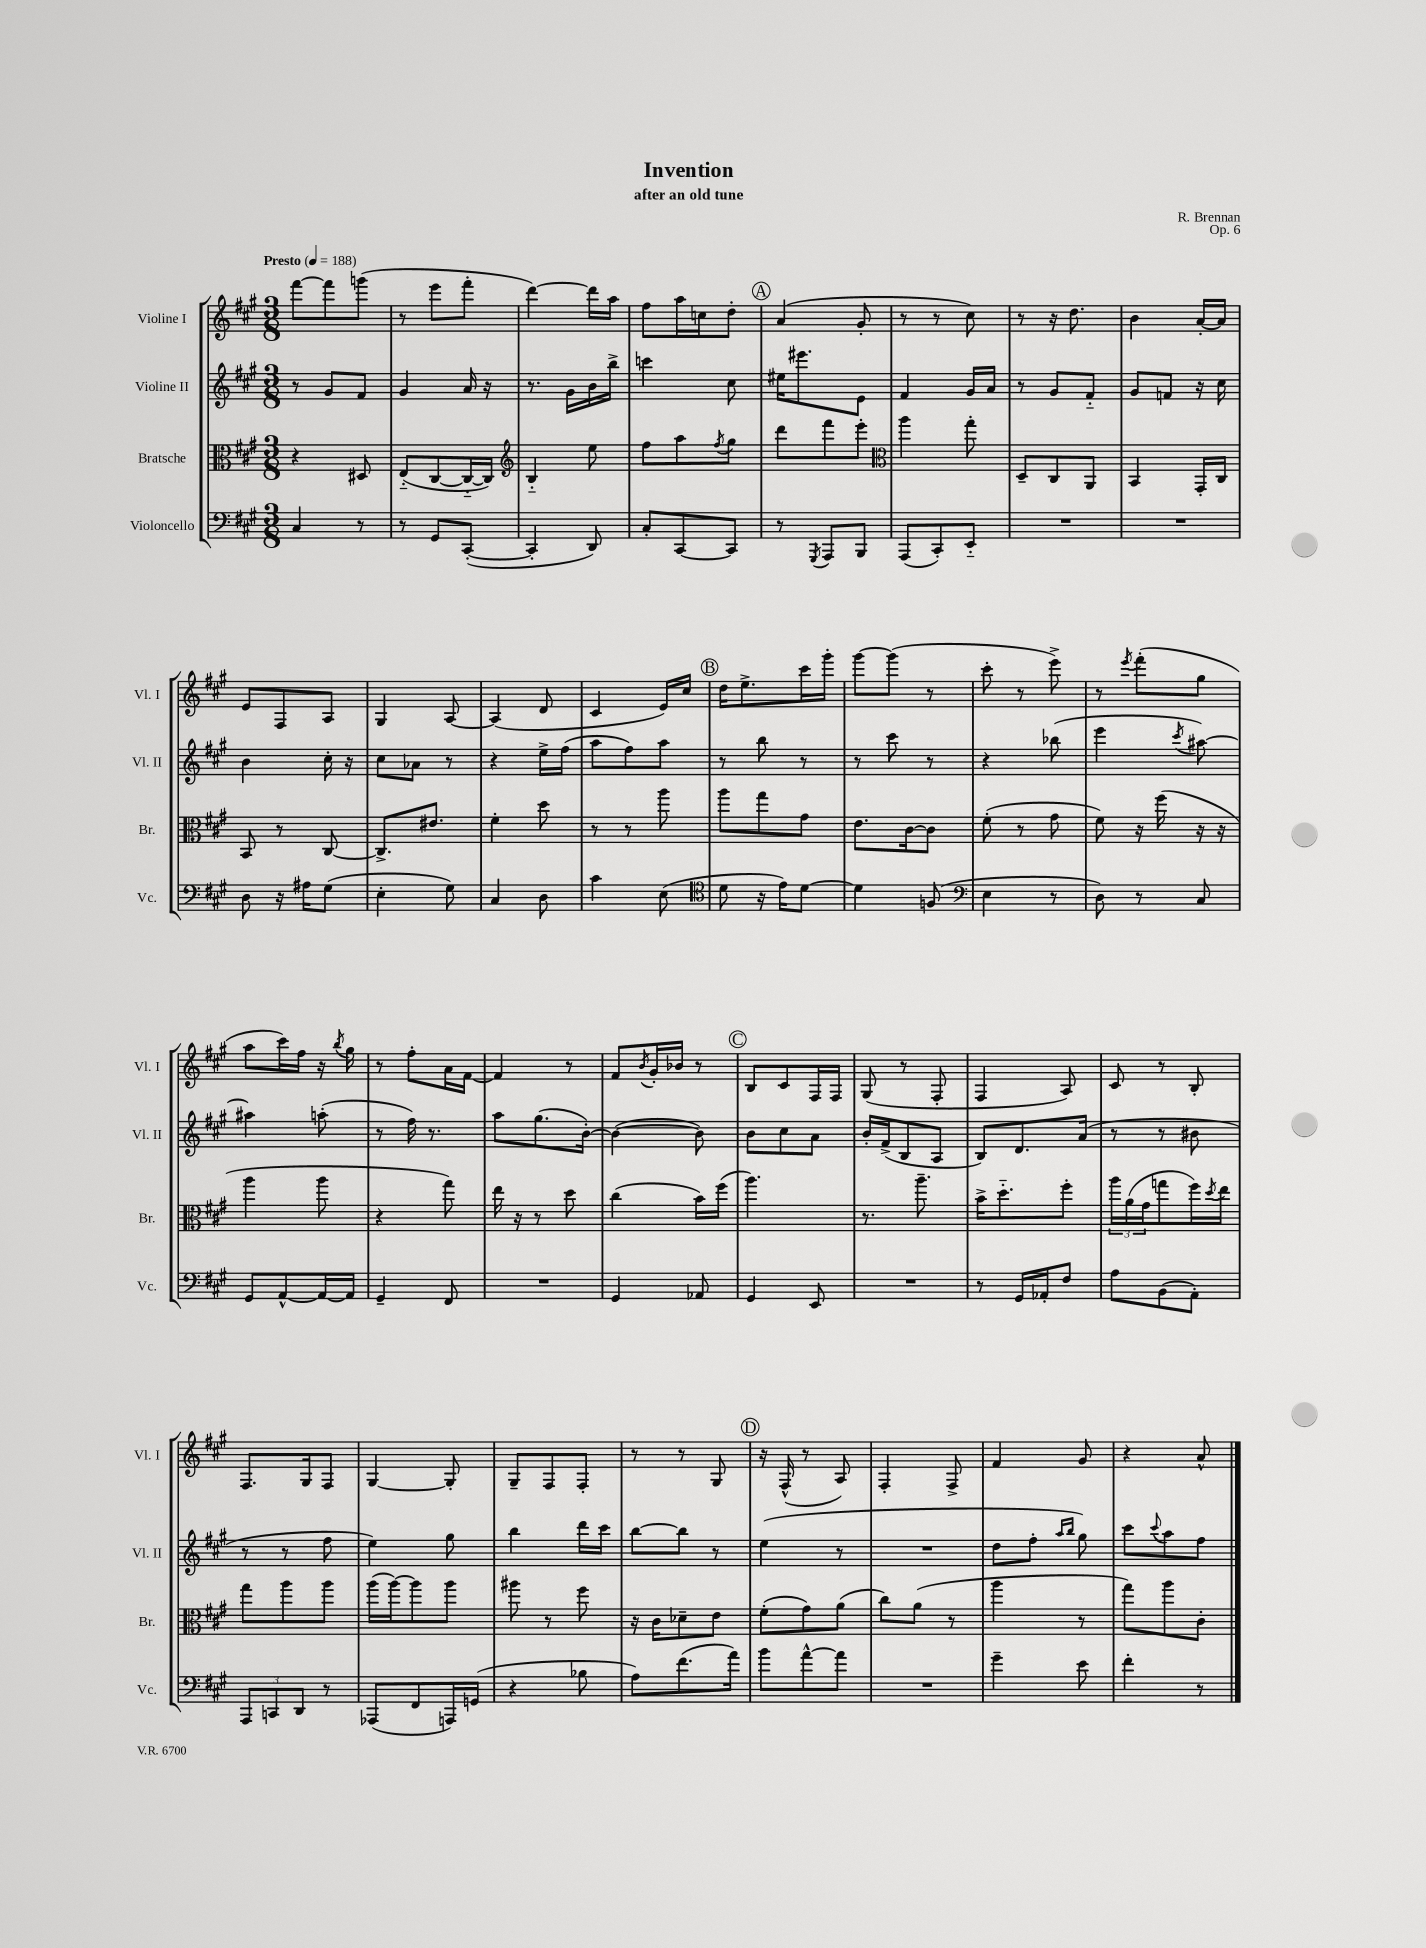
\header { title = "Invention" composer = "R. Brennan" subtitle = "after an old tune" opus = "Op. 6" }
<<
\new StaffGroup <<
\new Staff = "s0" \with { instrumentName = "Violine I" shortInstrumentName = "Vl. I" } {
    \clef treble \key a \major \numericTimeSignature \time 3/8 \tempo "Presto" 4 = 188
    fis'''8~ fis'''8 g'''8( |
    r8 e'''8 fis'''8-. |
    d'''4~) d'''16 a''16 |
    fis''8 a''16 c''16 d''8-. |
    \mark \markup { \circle "A" } a'4( gis'8-. |
    r8 r8 cis''8) |
    r8 r16 d''8. |
    b'4 a'16~-. a'16 |
    e'8 fis8 a8 |
    gis4 a8~ |
    a4( d'8 |
    cis'4 e'16) cis''16 |
    \mark \markup { \circle "B" } d''16 e''8.-> cis'''16 gis'''16-. |
    gis'''8~ gis'''8( r8 |
    cis'''8-. r8 e'''8->) |
    r8 \acciaccatura { e'''8 } fis'''8-.( gis''8 |
    a''8 cis'''16) fis''16 r16 \acciaccatura { b''8 } gis''16 |
    r8 fis''8-. a'16 fis'16~ |
    fis'4 r8 |
    fis'8 \acciaccatura { b'8 } gis'16-. bes'16 r8 |
    \mark \markup { \circle "C" } b8 cis'8 fis16 fis16 |
    gis8( r8 fis8-. |
    fis4 a8) |
    cis'8 r8 b8-. |
    fis8. gis16 fis8 |
    gis4~ gis8-. |
    gis8-- fis8 fis8-. |
    r8 r8 gis8 |
    \mark \markup { \circle "D" } r16 fis16-^( r8 a8) |
    fis4-. fis8-> |
    fis'4 gis'8 |
    r4 a'8-^ \bar "|." |
}
\new Staff = "s1" \with { instrumentName = "Violine II" shortInstrumentName = "Vl. II" } {
    \clef treble \key a \major \numericTimeSignature \time 3/8
    r8 gis'8 fis'8 |
    gis'4 a'16 r16 |
    r8. gis'16 b'16 b''16-> |
    c'''4 cis''8 |
    \mark \markup { \circle "A" } eis''16 eis'''8. e'8 |
    fis'4 gis'16 a'16 |
    r8 gis'8 fis'8-_ |
    gis'8 f'8 r16 cis''16 |
    b'4 cis''16-. r16 |
    cis''8 aes'8 r8 |
    r4 e''16-> fis''16( |
    a''8 fis''8) a''8 |
    \mark \markup { \circle "B" } r8 b''8 r8 |
    r8 cis'''8 r8 |
    r4 bes''8( |
    e'''4 \acciaccatura { cis'''8 } ais''8~) |
    ais''4 a''8-.( |
    r8 fis''16) r8. |
    a''8 gis''8.( b'16~-.) |
    b'4~( b'8) |
    \mark \markup { \circle "C" } b'8 cis''8 a'8 |
    b'16-. fis'16->( b8 a8 |
    b8) d'8. a'16( |
    r8 r8 bis'8 |
    r8 r8 fis''8 |
    e''4) gis''8 |
    b''4 d'''16 cis'''16 |
    b''8~ b''8 r8 |
    \mark \markup { \circle "D" } e''4( r8 |
    R4. |
    d''8 fis''8-. \grace { a''16 b''16 } gis''8) |
    cis'''8 \appoggiatura { cis'''8 } a''8 fis''8 \bar "|." |
}
\new Staff = "s2" \with { instrumentName = "Bratsche" shortInstrumentName = "Br." } {
    \clef alto \key a \major \numericTimeSignature \time 3/8
    r4 dis8 |
    e8-_( cis8~ cis16~-_ cis16) |
    \clef treble b4-_ e''8 |
    fis''8 a''8 \acciaccatura { fis''8 } gis''8 |
    \mark \markup { \circle "A" } d'''8 fis'''8 e'''8-. |
    \clef alto a''4 gis''8-. |
    d8-- cis8 a,8 |
    b,4 gis,16-. cis16 |
    b,8 r8 cis8~ |
    cis8.-> eis'8. |
    fis'4-. d''8 |
    r8 r8 a''8 |
    \mark \markup { \circle "B" } a''8 gis''8 gis'8 |
    e'8. cis'16~ cis'8 |
    fis'8-.( r8 gis'8 |
    fis'8) r16 fis''16( r16 r16 |
    a''4 a''8 |
    r4 gis''8) |
    e''16 r16 r8 d''8 |
    cis''4( b'16) fis''16( |
    \mark \markup { \circle "C" } a''4.) |
    r8. a''8.-- |
    b'16-> d''8.-_ fis''8-. |
    \tuplet 3/2 { a''16 a'16( gis'16 } g''8 fis''16) \acciaccatura { d''8 } e''16 |
    gis''8 a''8 a''8 |
    a''16( a''16~) a''8 a''8 |
    ais''8 r8 fis''8 |
    r16 cis'16 des'8-- e'8 |
    \mark \markup { \circle "D" } fis'8-.( gis'8) a'8( |
    cis''8) a'8( r8 |
    a''4 r8 |
    gis''8) a''8 cis'8-. \bar "|." |
}
\new Staff = "s3" \with { instrumentName = "Violoncello" shortInstrumentName = "Vc." } {
    \clef bass \key a \major \numericTimeSignature \time 3/8
    cis4 r8 |
    r8 gis,8 cis,8~-.( |
    cis,4-. d,8) |
    cis8-. cis,8~ cis,8 |
    \mark \markup { \circle "A" } r8 \acciaccatura { gis,,8 } a,,8 b,,8 |
    a,,8( cis,8-.) e,8-_ |
    R4. |
    R4. |
    d8 r16 ais16 gis8( |
    e4-. gis8) |
    cis4 d8 |
    cis'4 e8( |
    \mark \markup { \circle "B" } \clef tenor d'8 r16 e'16) d'8~ |
    d'4 f8( |
    \clef bass e4 r8 |
    d8) r8 cis8 |
    gis,8 a,8~-^ a,16~ a,16 |
    gis,4-- fis,8 |
    R4. |
    gis,4 aes,8 |
    \mark \markup { \circle "C" } gis,4 e,8 |
    R4. |
    r8 gis,16 aes,16-. fis8 |
    a8 b,8( a,8-.) |
    \tuplet 3/2 { a,,8 c,8 d,8 } r8 |
    aes,,8( fis,8 a,,16) g,16( |
    r4 bes8 |
    a8) fis'8.( a'16) |
    \mark \markup { \circle "D" } b'8 a'8~-^ a'8 |
    R4. |
    gis'4-- e'8 |
    fis'4-. r8 \bar "|." |
}
>>
>>
\layout { \context { \Score \remove "Bar_number_engraver" } }
